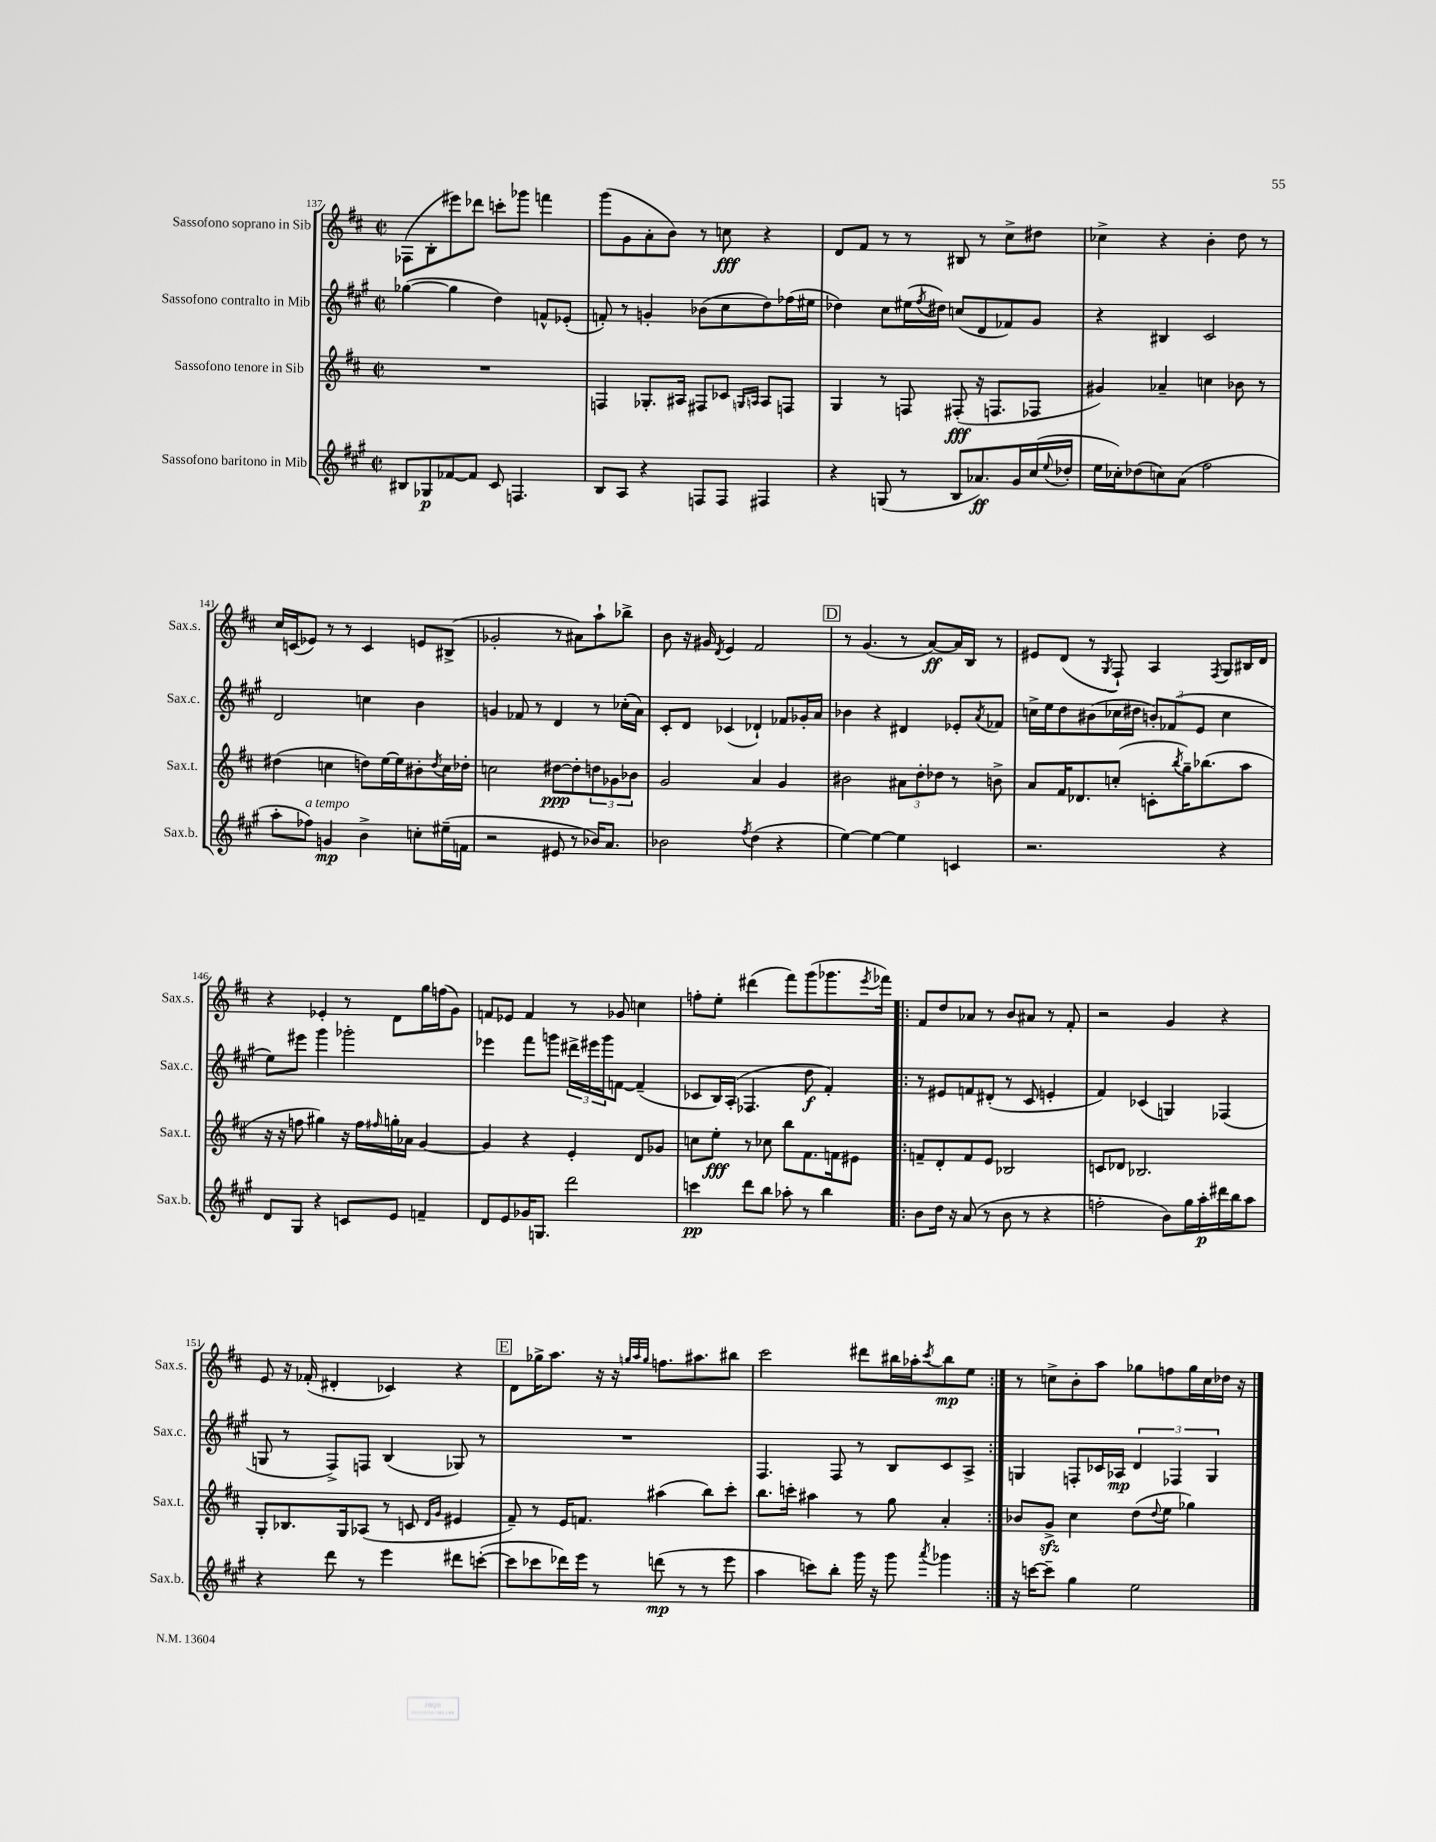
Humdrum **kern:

**kern	**dynam	**kern	**dynam	**kern	**dynam	**kern	**dynam
*part4	*part4	*part3	*part3	*part2	*part2	*part1	*part1
*staff4	*staff4	*staff3	*staff3	*staff2	*staff2	*staff1	*staff1
*I"Sassofono baritono in Mib	*	*I"Sassofono tenore in Sib	*	*I"Sassofono contralto in Mib	*	*I"Sassofono soprano in Sib	*
*I'Sax.b.	*	*I'Sax.t.	*	*I'Sax.c.	*	*I'Sax.s.	*
*clefG2	*	*clefG2	*	*clefG2	*	*clefG2	*
*k[f#c#g#]	*	*k[f#c#]	*	*k[f#c#g#]	*	*k[f#c#]	*
*M2/2	*	*M2/2	*	*M2/2	*	*M2/2	*
*met(c|)	*	*met(c|)	*	*met(c|)	*	*met(c|)	*
=137	=137	=137	=137	=137	=137	=137	=137
8B#X/L	.	1r	.	([4gg-X\	.	(8F-X\L	.
8G-X/	p	.	.	.	.	8B'\	.
[8f-X/	.	.	.	4gg-\]	.	8eee#X\)	.
8f-/J]	.	.	.	.	.	8ddd-X\J	.
8c#/	.	.	.	4dd\)	.	8cccn'\L	.
4.Fn/	.	.	.	.	.	8ggg-X\J	.
.	.	.	.	8fn^^/L	.	4fffn\	.
.	.	.	.	(8e-X'/J	.	.	.
=138	=138	=138	=138	=138	=138	=138	=138
8B/L	.	4Fn/	.	8fn'/)	.	(8ggg\L	.
8A/J	.	.	.	8r	.	8g\	.
4r	.	8.G-X'/L	.	4gn'/	.	8a'\	.
.	.	.	.	.	.	8b\J)	.
.	.	16A#X/Jk	.	.	.	.	.
8Fn/L	.	8F#X/L	.	(8b-X\L	.	8r	.
8F/J	.	8c-X/J	.	8cc#\	.	8ccn\	fff
.	.	16qqGn/LL	.	.	.	.	.
.	.	16qqAn/JJ	.	.	.	.	.
4F#X/	.	8A/L	.	8dd\)	.	4r	.
.	.	8Fn/J	.	(16ff-X\L	.	.	.
.	.	.	.	16ee#X\JJ	.	.	.
=139	=139	=139	=139	=139	=139	=139	=139
4r	.	4G/	.	4dd-X\)	.	8d/L	.
.	.	.	.	.	.	8f#/J	.
(8Gn/	.	8r	.	8cc#\L	.	8r	.
8r	.	8Fn/	.	(16ee#X\L	.	8r	.
.	.	.	.	8qff#/	.	.	.
.	.	.	.	16dd#X\JJ)	.	.	.
8B/L	.	(8F#X'/	fff	(8ccn/L	.	8B#X/	.
8.a-X/)	ff	16r	.	8d/	.	8r	.
.	.	8.Fn/L	.	.	.	.	.
.	.	.	.	8f-X/)	.	8cc#^\L	.
16g#/L	.	.	.	.	.	.	.
(16cc#/	.	8F-X/J	.	8g#/J	.	8dd#X\J	.
8qqee/	.	.	.	.	.	.	.
16dd-X'/JJ	.	.	.	.	.	.	.
=140	=140	=140	=140	=140	=140	=140	=140
16ee\LL	.	4g#X/)	.	4r	.	4cc-X^\	.
16cc-X'\J)	.	.	.	.	.	.	.
(8dd-X\	.	.	.	.	.	.	.
8ccn\)	.	4a-X~/	.	4B#X/	.	4r	.
(8a\J	.	.	.	.	.	.	.
2ff#\	.	4ccn\	.	2c#/	.	4b'\	.
.	.	8b-X\	.	.	.	8dd\	.
.	.	8r	.	.	.	8r	.
!!LO:LB:g=z
=141	=141	=141	=141	=141	=141	=141	=141
8aa'\L	.	(4dd#X\	.	2d/	.	16cc#/LL	.
.	.	.	.	.	.	(16cn/J	.
!LO:TX:a:i:t=a tempo	!	!	!	!	!	!	!
8ff-X\J)	.	.	.	.	.	8e-X/J)	.
4gn/	mp	4ccn\	.	.	.	8r	.
.	.	.	.	.	.	8r	.
4b^\	.	8ddn\L)	.	4ccn\	.	4c/	.
.	.	[16ee\L	.	.	.	.	.
.	.	16ee\J]	.	.	.	.	.
8ccn'\L	.	8b#X'\	.	4b\	.	8en/L	.
.	.	8qdd/	.	.	.	.	.
(16ee#X~\L	.	16cc\L	.	.	.	(8B#X^/J	.
16fn\JJ	.	16dd-X'\JJ	.	.	.	.	.
=142	=142	=142	=142	=142	=142	=142	=142
2r	.	2ccn\	.	4gn/	.	2g-X'/	.
.	.	.	.	8f-X/	.	.	.
.	.	.	.	8r	.	.	.
8e#X/	.	[8dd#X\L	ppp	4d/	.	8r	.
8r	.	8dd#'\]	.	.	.	8a#X\L)	.
16b-X/KL)	.	12ddn\	.	8r	.	8aa`\	.
8.a/J	.	.	.	.	.	.	.
.	.	12g-X\	.	.	.	.	.
.	.	.	.	(16cc-X'\LL	.	8bb-X^\J	.
.	.	12b-X\J	.	.	.	.	.
.	.	.	.	16a\JJ)	.	.	.
=143	=143	=143	=143	=143	=143	=143	=143
2b-X\	.	2g/	.	8c#'/L	.	8b\	.
.	.	.	.	8d/J	.	16r	.
.	.	.	.	.	.	16g#X/	.
.	.	.	.	.	.	8qd/	.
.	.	.	.	(4c-X/	.	4e/	.
8qff#/	.	.	.	.	.	.	.
(4dd\	.	4a/	.	4d-X`/)	.	2f#/	.
4r	.	4g/	.	8f-X/L	.	.	.
.	.	.	.	16g-X'/L	.	.	.
.	.	.	.	16a/JJ	.	.	.
!!LO:REH:place=s1:t=D
=144	=144	=144	=144	=144	=144	=144	=144
[4ee\)	.	2b#X\	.	4b-X\	.	8r	.
.	.	.	.	.	.	(4.g/	.
4ee\_	.	.	.	4r	.	.	.
4ee\]	.	12a#X\L	.	4d#X/	.	8r	.
.	.	12dd'\	.	.	.	.	.
.	.	.	.	.	.	[8a/L)	ff
.	.	12dd-X\J	.	.	.	.	.
4cn/	.	8r	.	8e-X'/L	.	16a/L]	.
.	.	.	.	.	.	16B/JJ	.
.	.	.	.	8qa/	.	.	.
.	.	8bn^\	.	8f-X/J	.	8r	.
=145	=145	=145	=145	=145	=145	=145	=145
2.r	.	8a/L	.	16ccn^\LL	.	8e#X/L	.
.	.	.	.	16ee\J	.	.	.
.	.	16f#/K	.	8dd\	.	(8d/J	.
.	.	8.d-X/	.	.	.	.	.
.	.	.	.	(8b#X\	.	8r	.
.	.	.	.	.	.	8qG/	.
.	.	(8ccn'/J	.	16cc-X\L	.	8F#`/)	.
.	.	.	.	16dd#X\JJ	.	.	.
.	.	8cn'\L	.	12bn'/L)	.	4A/	.
.	.	.	.	(12f-X/	.	.	.
.	.	8qbb/	.	.	.	.	.
.	.	16gg~\K)	.	.	.	.	.
.	.	.	.	12e/J	.	.	.
.	.	(8.bb-X\	.	.	.	.	.
.	.	.	.	.	.	8qF#/	.
4r	.	.	.	4cc-\	.	8G/L	.
.	.	8aa\J	.	.	.	16B#X/L	.
.	.	.	.	.	.	16d/JJ	.
!!LO:LB:g=z
=146	=146	=146	=146	=146	=146	=146	=146
8d/L	.	16r	.	8ee\L)	.	4r	.
.	.	16r	.	.	.	.	.
8G#/J	.	8ffn\	.	8eee#X\J	.	.	.
4r	.	4gg#X\)	.	4ggg#\	.	4e-X'/	.
8cn/L	.	16r	.	2ggg-X'\	.	8r	.
.	.	16ff\LL	.	.	.	.	.
.	.	16qqff#X/	.	.	.	.	.
8e/J	.	16ggn'\	.	.	.	8d\L	.
.	.	16a-X\JJ	.	.	.	.	.
4fn~/	.	[4g/	.	.	.	16gg\L	.
.	.	.	.	.	.	(16ffn\J	.
.	.	.	.	.	.	8g\J)	.
=147	=147	=147	=147	=147	=147	=147	=147
8d/L	.	4g/]	.	4eee-X\	.	8fn/L	.
8e/	.	.	.	.	.	8e-X/J	.
16g-X/K	.	4r	.	8fff#\L	.	4f/	.
8.Gn/J	.	.	.	.	.	.	.
.	.	.	.	8gggn\J	.	.	.
2ddd\	.	4e'/	.	24ddd#X^\LL	.	8r	.
.	.	.	.	24eee#X\	.	.	.
.	.	.	.	24ggg\J	.	.	.
.	.	.	.	[8fn\J	.	8g-X/	.
.	.	8d/L	.	(4f~/]	.	4ccn\	.
.	.	8g-X/J	.	.	.	.	.
=148	=148	=148	=148	=148	=148	=148	=148
4cccn\	pp	8ccn\L	.	8c-X/L	.	8ffn'\L	.
.	.	8ee'\J	fff	16B/L)	.	8ee'\J	.
.	.	.	.	(16A'/JJ	.	.	.
8ddd\L	.	8r	.	4.F-X/	.	(4ddd#X\	.
8bb\J	.	8cc-X\	.	.	.	.	.
8aa-X'\	.	8bb\L	.	.	.	8fff#\L)	.
8r	.	8.f#\	.	8dd\	f	(8ggg\	.
4bb\	.	.	.	4f#'/)	.	8.ggg-X\	.
.	.	16fn\k	.	.	.	.	.
.	.	8e#X\J	.	.	.	.	.
.	.	.	.	.	.	8qeee/	.
.	.	.	.	.	.	16fff-X\Jk)	.
=149!|:	=149!|:	=149!|:	=149!|:	=149!|:	=149!|:	=149!|:	=149!|:
8b\L	.	8fn~/L	.	8r	.	8f#/L	.
16dd\Jk	.	8d'/	.	8e#X/L	.	8dd/	.
16r	.	.	.	.	.	.	.
(8a/	.	8f/	.	8fn/	.	8a-X/J	.
8r	.	8e/J	.	(8d#X'/J	.	8r	.
8b\	.	2B-X/	.	8r	.	8b/L	.
8r	.	.	.	8c#/	.	8a#X/J	.
4r	.	.	.	4en'/	.	8r	.
.	.	.	.	.	.	8f#'/	.
=150	=150	=150	=150	=150	=150	=150	=150
2ffn'\	.	8cn/L	.	4f#/)	.	2r	.
.	.	8d-X/J	.	.	.	.	.
.	.	2.B-X/	.	(4c-X/	.	.	.
8b\L)	.	.	.	4Gn/)	.	4g/	.
16gg#\L	.	.	.	.	.	.	.
16aa'\	p	.	.	.	.	.	.
16ddd#X\	.	.	.	(4F-X/	.	4r	.
16bb\J	.	.	.	.	.	.	.
8aa\J	.	.	.	.	.	.	.
!!LO:LB:g=z
=151	=151	=151	=151	=151	=151	=151	=151
4r	.	8G'/L	.	8Gn/	.	8e/	.
.	.	8.B-X/	.	8r	.	16r	.
.	.	.	.	.	.	(16f-X'/	.
8ddd\	.	.	.	8F#^/L)	.	4d#X'/	.
.	.	16G/k	.	.	.	.	.
8r	.	(8A-X/J	.	8Fn/J	.	.	.
4eee\	.	8r	.	(4B/	.	4c-X/)	.
.	.	8cn/	.	.	.	.	.
.	.	16qqd/LL	.	.	.	.	.
.	.	16qqg/JJ	.	.	.	.	.
8ddd#X\L	.	4e#X/	.	8G-X/)	.	4r	.
([8cccn'\J	.	.	.	8r	.	.	.
!!LO:REH:place=s1:t=E
=152	=152	=152	=152	=152	=152	=152	=152
8ccc\L]	.	8f#~/)	.	1r	.	8d\L	.
8ccc-X\	.	8r	.	.	.	16gg-X^\K	.
.	.	.	.	.	.	8.aa\J	.
16ddd-X\L)	.	16e/KL	.	.	.	.	.
16eee\JJ	.	8.fn/J	.	.	.	.	.
8r	.	.	.	.	.	16r	.
.	.	.	.	.	.	16r	.
.	.	.	.	.	.	32qqggn/LLL	.
.	.	.	.	.	.	32qqaa/	.
.	.	.	.	.	.	32qqgg/JJJ	.
(8dddn\	mp	(4aa#X\	.	.	.	8.ffn\L	.
8r	.	.	.	.	.	.	.
.	.	.	.	.	.	8.aa#X\	.
8r	.	8bb\L)	.	.	.	.	.
8eee\	.	8ccc#'\J	.	.	.	8bb#X\J	.
=153	=153	=153	=153	=153	=153	=153	=153
4aa\	.	8.bb\L	.	4.F#/	.	2ccc#\	.
.	.	16cccn'\Jk	.	.	.	.	.
8cccn\L)	.	4aa#X\	.	.	.	.	.
8bb'\J	.	.	.	8F#/	.	.	.
16ggg#\	.	8r	.	8r	.	8ddd#X\L	.
16r	.	.	.	.	.	.	.
8ggg#\	.	8gg\	.	8B/L	.	16bb#X\L	.
.	.	.	.	.	.	16aa-X'\J	.
8qaaa/	.	.	.	.	.	8qccc#/	.
4ggg-X\	.	4a'/	.	8c#/	.	8bb#\	mp
.	.	.	.	8A^/J	.	8ee\J	.
=154:|!	=154:|!	=154:|!	=154:|!	=154:|!	=154:|!	=154:|!	=154:|!
16r	.	8b-X/L	.	4Gn/	.	8r	.
[16cccn\KL	.	.	.	.	.	.	.
8ccc~\J]	.	8gzz^/J	.	.	.	8ccn^\L	.
4gg#\	.	4cc#\	.	8Fn'/L	.	8b'\	.
.	.	.	.	16c-X/L	.	8aa\J	.
.	.	.	.	16A-X/JJ	mp	.	.
2ee\	.	(8dd\L	.	6d/	.	8gg-X\L	.
.	.	8qqdd/	.	.	.	.	.
.	.	8ee\J	.	.	.	8ffn\	.
.	.	.	.	6F-X/	.	.	.
.	.	4gg-X\)	.	.	.	16gg-\L	.
.	.	.	.	.	.	16cc\	.
.	.	.	.	6G/	.	.	.
.	.	.	.	.	.	16dd-X\JJ	.
.	.	.	.	.	.	16r	.
==	==	==	==	==	==	==	==
*-	*-	*-	*-	*-	*-	*-	*-
